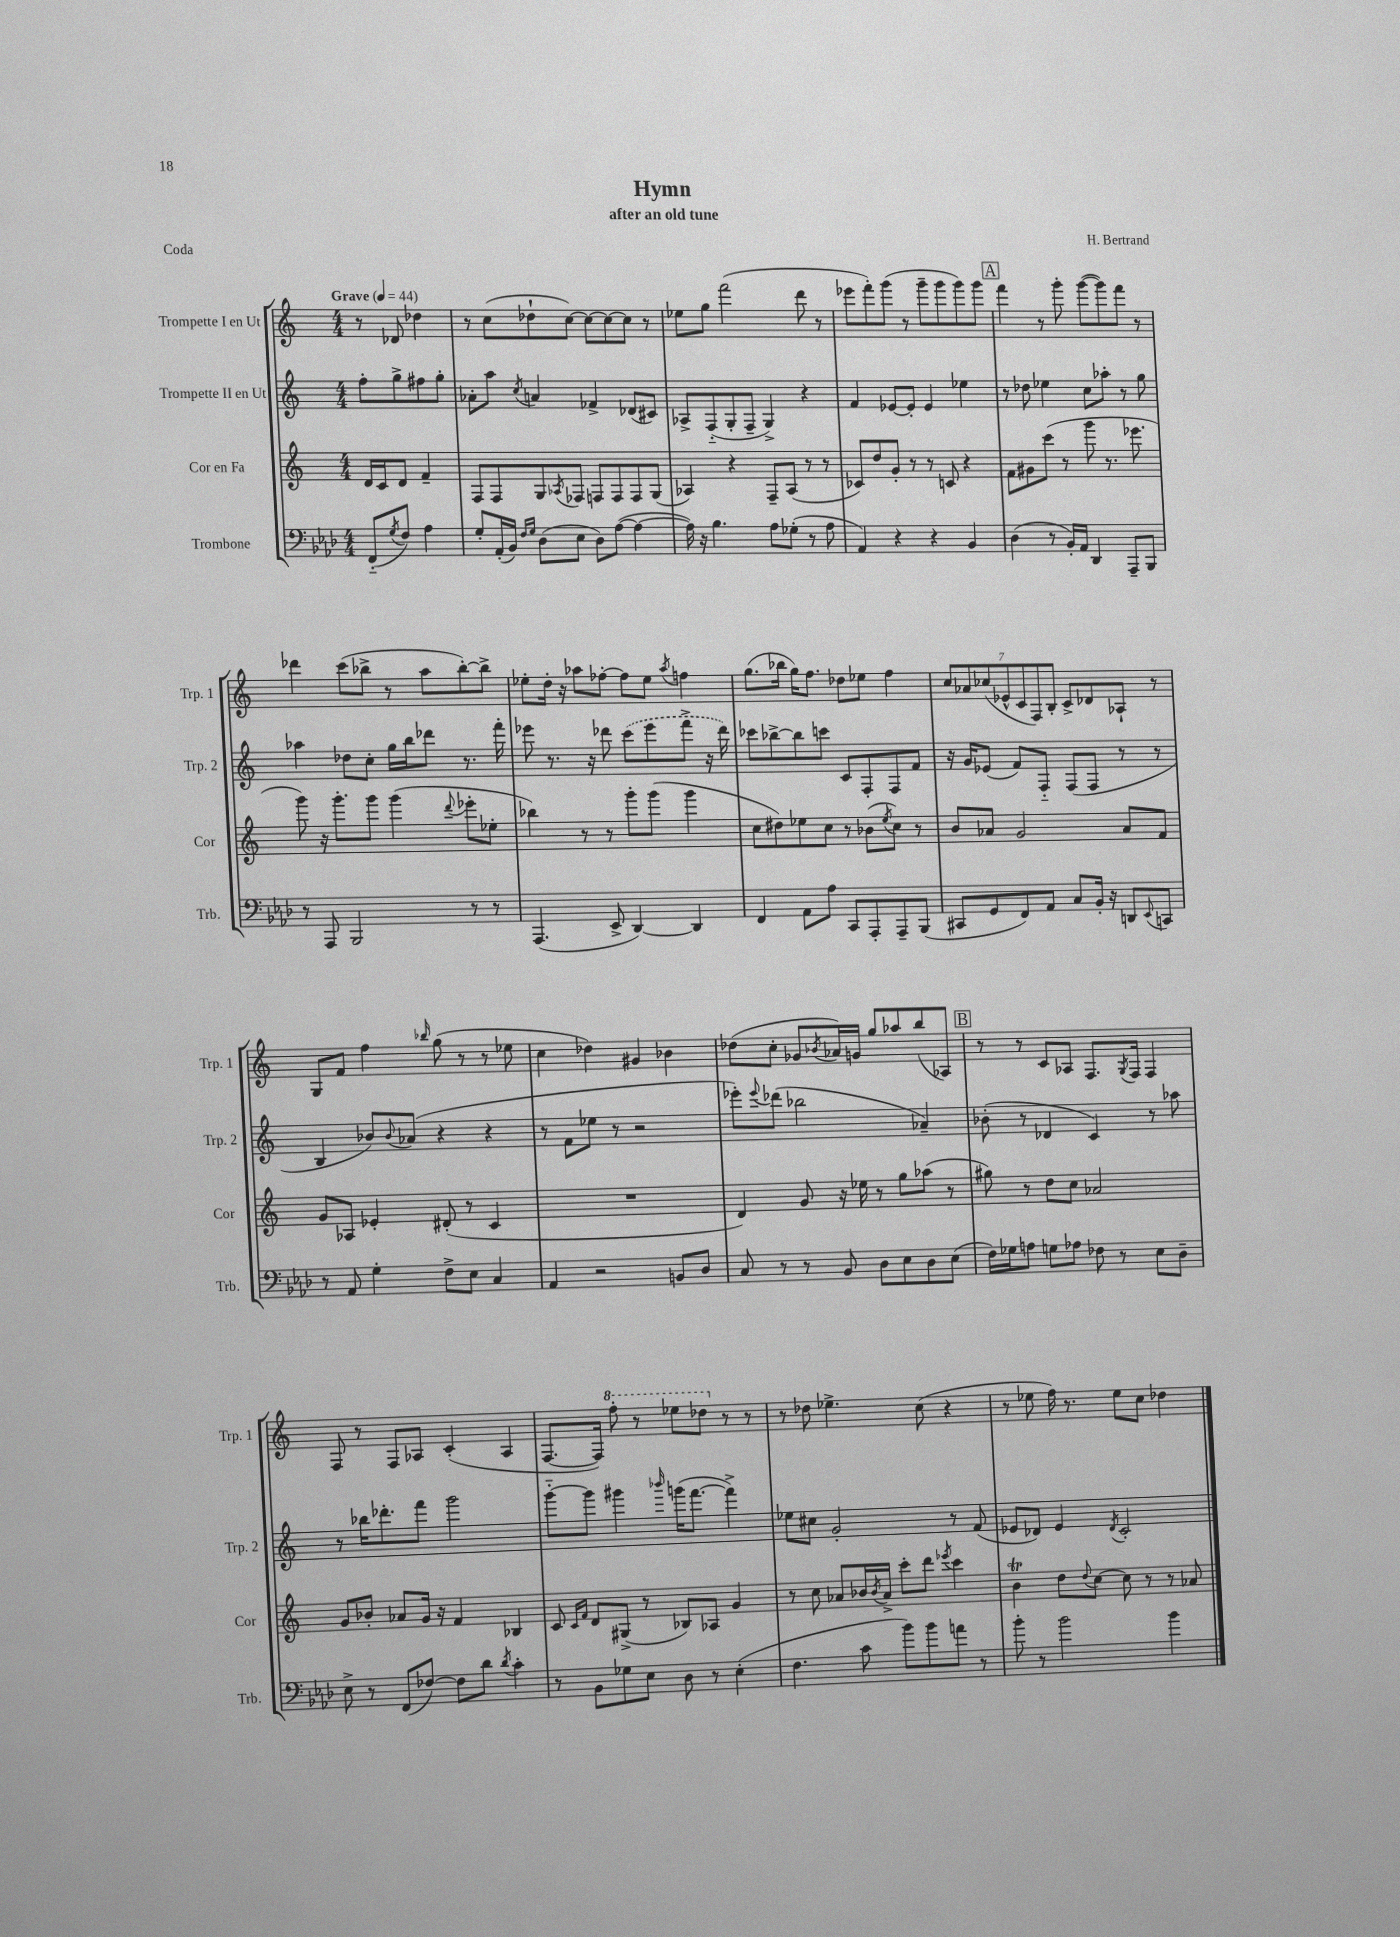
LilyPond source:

\header { title = "Hymn" composer = "H. Bertrand" subtitle = "after an old tune" piece = "Coda" }
<<
\new StaffGroup <<
\new Staff = "s0" \with { instrumentName = "Trompette I en Ut" shortInstrumentName = "Trp. 1" } {
    \clef treble \key c \major \numericTimeSignature \time 4/4 \partial 2 \tempo "Grave" 4 = 44
    r8 des'8 des''4 |
    r8 c''8( des''8-! c''8~) c''8~ c''8~ c''8 r8 |
    ees''8 g''8 f'''2( d'''8 r8 |
    ees'''8 f'''8-.) g'''8( r8 g'''8-- g'''8 g'''8) g'''8 |
    \mark \markup { \box "A" } f'''4 r8 g'''8-. g'''8~( g'''8) f'''8 r8 |
    des'''4 c'''8( bes''8-> r8 a''8 bes''8~-.) bes''8-> |
    ees''8-. d''16-. r16 aes''8 fes''8~-. fes''8 ees''8 \acciaccatura { aes''8 } f''4 |
    g''8.( bes''16 g''16) f''8. des''8 ees''8 f''4 |
    \tuplet 7/4 { c''8 aes'8 ces''8( ees'8-^ c'8 f8) b8-. } c'8-> des'8 aes8-! r8 |
    g8 f'8 f''4 \grace { bes''16 } g''8( r8 r8 ees''8 |
    c''4 des''4) gis'4 bes'4 |
    des''8( c''8-. ges'8 \acciaccatura { bes'8 } aes'16) g'16 g''8 aes''8 b''8( aes8) |
    \mark \markup { \box "B" } r8 r8 c'8 aes8 f8. \acciaccatura { g8 } f16 f4 |
    f8 r8 f8 aes8 c'4-.( aes4 |
    f8.~ f16) \ottava #1 f'''8-. r8 ees'''8 des'''8 \ottava #0 r8 r8 |
    r8 des''8 ees''4.-> c''8( r4 |
    r8 ees''8 f''16) r8. ees''8 c''8 des''4 \bar "|." |
}
\new Staff = "s1" \with { instrumentName = "Trompette II en Ut" shortInstrumentName = "Trp. 2" } {
    \clef treble \key c \major \numericTimeSignature \time 4/4 \partial 2
    f''8-. g''8-> fis''8 g''8-. |
    aes'8-. a''8 \acciaccatura { c''8 } a'4 fes'4-> des'8( cis'8) |
    aes8-> f8-_( g8-. f8-- g4->) r4 |
    f'4 ees'8~ ees'8-. ees'4 ees''4 |
    \mark \markup { \box "A" } r8 des''8 ees''4 c''8 aes''8-. r8 g''8 |
    aes''4 des''8 c''8-. g''16 b''16 des'''8 r8. f'''16-. |
    ees'''8 r8. r16 des'''8 \once \slurDashed c'''8( ees'''8 f'''8-> r16 des'''16) |
    ces'''8 bes''8~-> bes''8 c'''8 c'8 f8-. f8 f'8 |
    r16 g'16 ees'8( f'8) f8-_ f8( f8 r8 r8 |
    b4 bes'8) \appoggiatura { bes'8 } aes'8( r4 r4 |
    r8 f'8 ees''8 r8 r2 |
    ees'''8-.) \appoggiatura { ees'''8 } des'''8( bes''2 aes'4--) |
    \mark \markup { \box "B" } bes'8-.( r8 des'4 c'4) r8 aes''8 |
    r8 bes''16 des'''8.-. f'''8 g'''2 |
    g'''8~-_ g'''8 gis'''4 \grace { bes'''16 } g'''16( f'''8.~ f'''4->) |
    ees''8 cis''8 g'2-. r8 f'8( |
    ees'8 des'8) ees'4 \acciaccatura { des'8 } c'2-. \bar "|." |
}
\new Staff = "s2" \with { instrumentName = "Cor en Fa" shortInstrumentName = "Cor" } {
    \clef treble \key c \major \numericTimeSignature \time 4/4 \partial 2
    d'16 c'16 d'8 f'4-- |
    f8 f8 g8 \acciaccatura { aes8 } fes8 f8 f8 f8 g8( |
    aes4) r4 f8-- aes8( r8 r8 |
    ces'8) d''8 g'8-. r8 r8 c'8 r4 |
    \mark \markup { \box "A" } f'8 gis'8 c'''8( r8 g'''8 r8. ees'''8. |
    g'''8) r16 g'''8.-. g'''8 g'''4( \appoggiatura { d'''8 } ees'''8-. ees''8-. |
    bes''4) r8 r8 g'''8-. g'''8( g'''4 |
    c''8 dis''8) ees''8 c''8 r8 bes'8( \acciaccatura { ees''8 } c''8) r8 |
    b'8 aes'8 g'2 aes'8 f'8 |
    g'8 aes8 ees'4-. dis'8-.( r8 c'4 |
    R1 |
    d'4) g'8 r16 ees''16 r8 g''8 aes''8( r8 |
    \mark \markup { \box "B" } gis''8) r8 d''8 c''8 aes'2 |
    g'8 bes'8-. aes'8 g'16 r16 f'4 bes4 |
    c'8 \grace { c'16 f'16 } d'8 gis8->( r8 bes8) aes8 g'4 |
    r8 c''8 aes'8 bes'16 \acciaccatura { bes'8 } aes'16-> c'''8-. d'''8 \acciaccatura { ees'''8 } c'''4 |
    b'4\trill d''8 \appoggiatura { d''8 } c''8~ c''8 r8 r8 aes'8 \bar "|." |
}
\new Staff = "s3" \with { instrumentName = "Trombone" shortInstrumentName = "Trb." } {
    \clef bass \key aes \major \numericTimeSignature \time 4/4 \partial 2
    f,8-_( \acciaccatura { g8 } f8) aes4 |
    g8-. aes,16-.( bes,16) \grace { f16 g16 } des8( ees8 des8) aes8~( aes4~ |
    aes16) r16 bes4. aes8 ges8-.( r8 aes8 |
    aes,4) r4 r4 bes,4 |
    \mark \markup { \box "A" } des4( r8 bes,16-.) aes,16 des,4 aes,,8-- bes,,8 |
    r8 aes,,8 bes,,2 r8 r8 |
    aes,,4.( ees,8-> des,4~) des,4 |
    f,4 aes,8 aes8 c,8 aes,,8-. aes,,8-- bes,,8( |
    cis,8 g,8 f,8) aes,8 c8 bes,16-. r16 d,8 \appoggiatura { ees,8 } c,8 |
    r8 aes,8 g4-. f8-> ees8 c4 |
    aes,4 r2 b,8 des8 |
    c8 r8 r8 bes,8 des8 ees8 des8 ees8( |
    \mark \markup { \box "B" } f16) ges16 a8 g8 aes8 fes8 r8 ees8 des8-- |
    ees8-> r8 f,8( fes8~) fes8 des'8 \acciaccatura { des'8 } c'4-. |
    r8 bes,8 ges8 ees8 des8 r8 ees4-.( |
    f4. c'8 bes'8) bes'8 a'8 r8 |
    bes'8-. r8 bes'2 bes'4 \bar "|." |
}
>>
>>
\layout { \context { \Score \remove "Bar_number_engraver" } }
